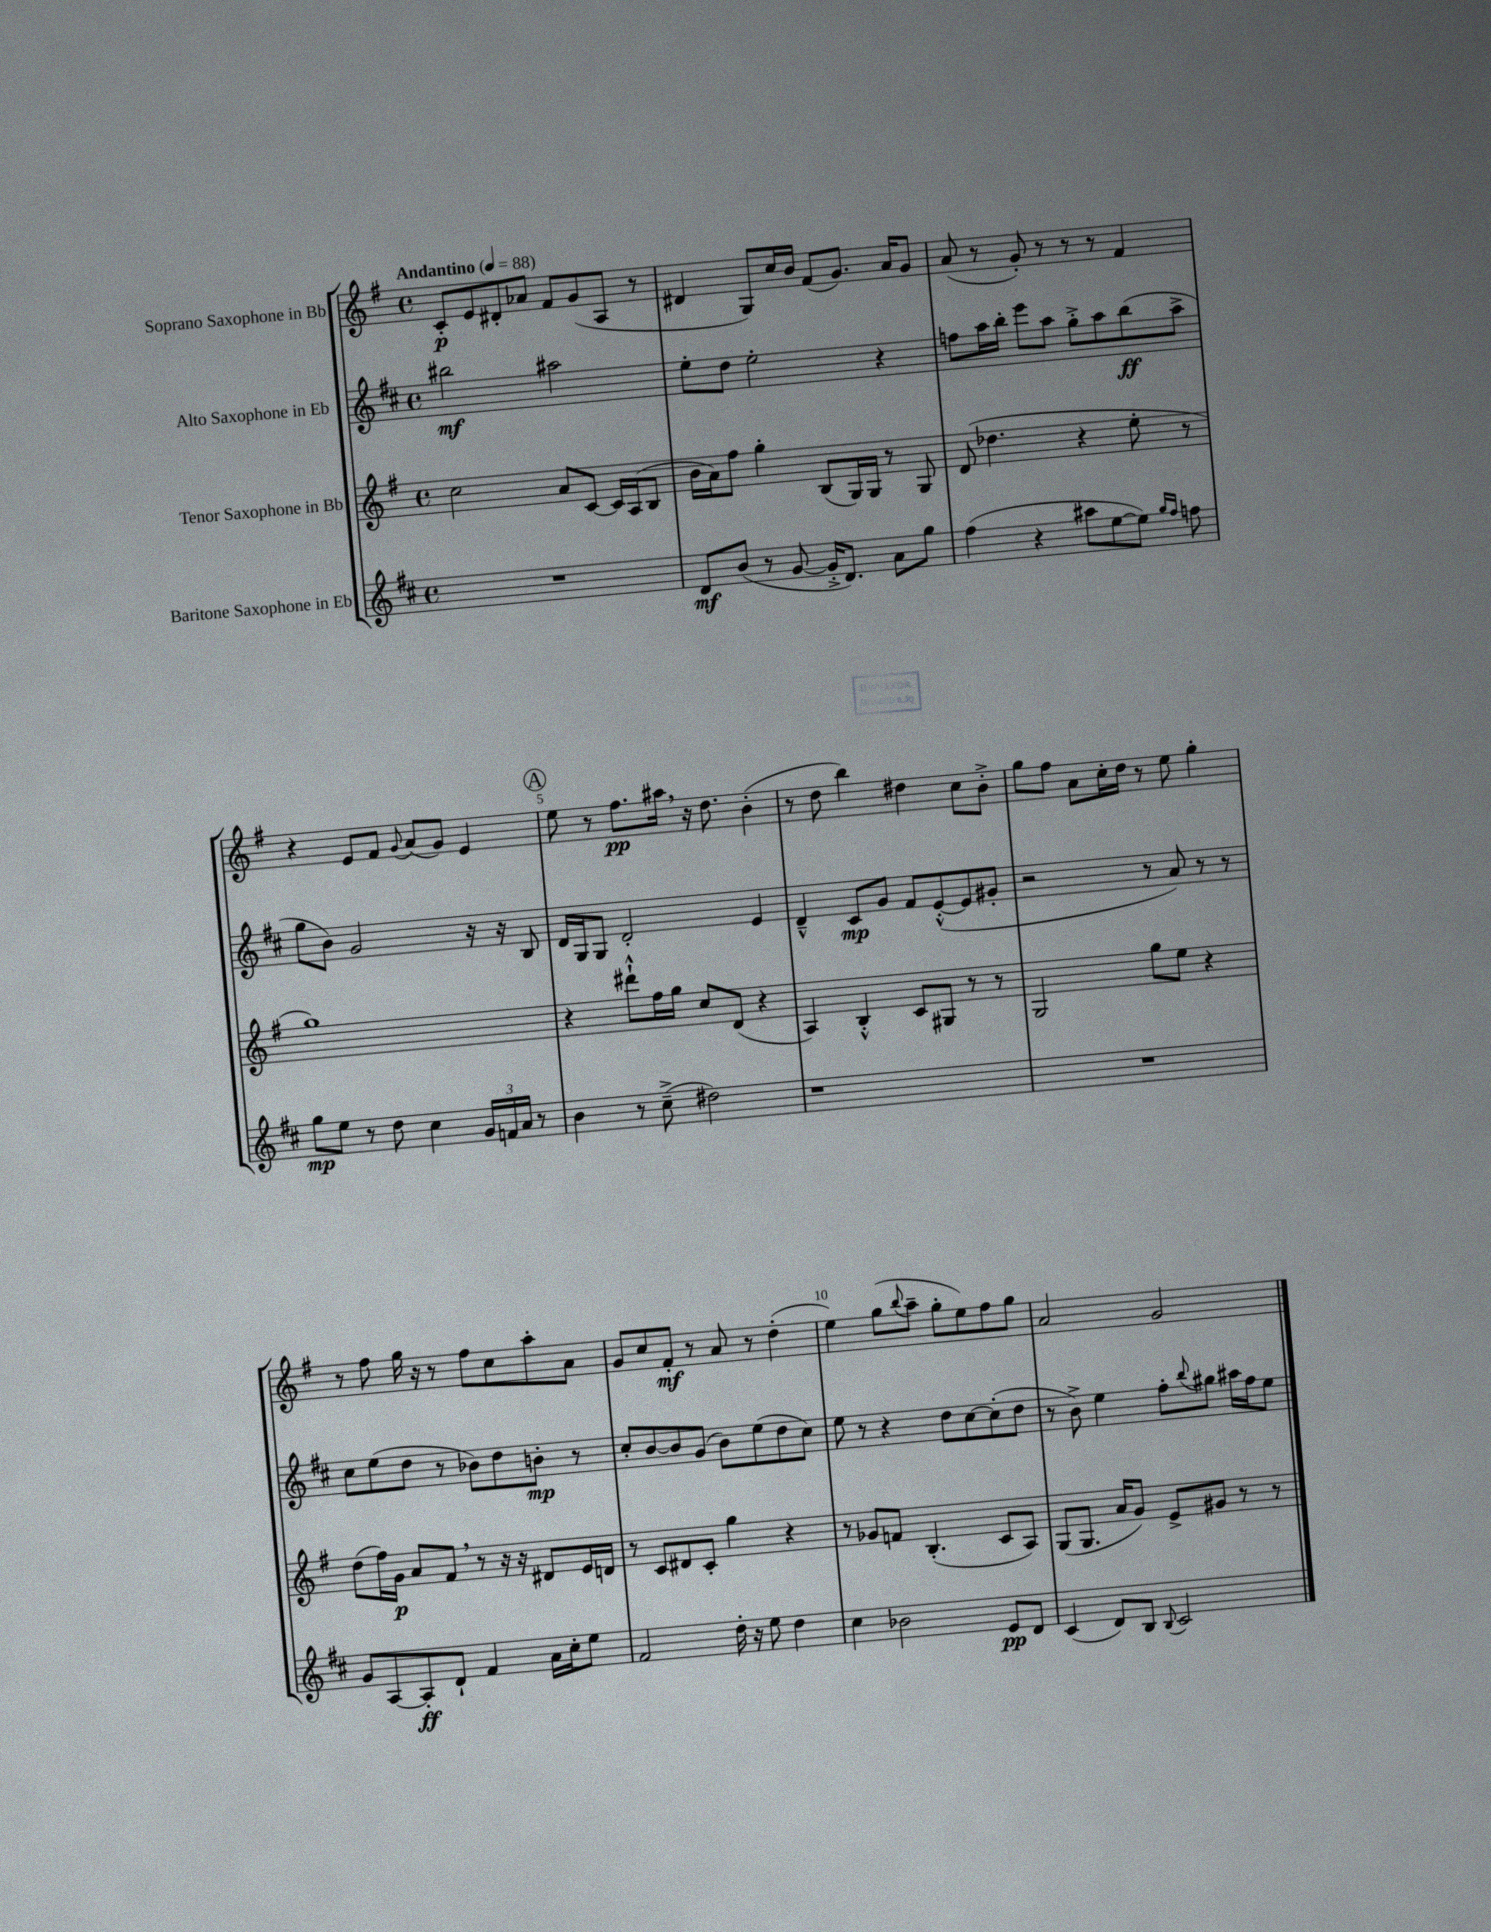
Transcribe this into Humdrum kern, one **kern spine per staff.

**kern	**kern	**kern	**kern
*staff4	*staff3	*staff2	*staff1
*clefG2	*clefG2	*clefG2	*clefG2
*k[f#c#]	*k[f#]	*k[f#c#]	*k[f#]
*M4/4	*M4/4	*M4/4	*M4/4
*met(c)	*met(c)	*met(c)	*met(c)
*MM88	*MM88	*MM88	*MM88
1r	2cc\	2bb#\	8c'/L
.	.	.	8e/
.	.	.	8d#'/
.	.	.	8a-/J
.	8a/L	2aa#\	8f#/L
.	[8c/J	.	(8g/
.	16c/]LL	.	8A/J
.	(16A/J	.	.
.	8B/J	.	8r
=	=	=	=
8d/L	16b\LL	8ee'\L	4d#/
.	16a\J)	.	.
(8b/J	8ff#\J	8dd\J	.
8r	4gg'\	2ee'\	8G/L)
[8g/	.	.	16cc/L
.	.	.	16b/JJ
16g'^/]LK	(8B/L	.	(8f#/L
8.d/J)	.	.	.
.	16G/L)	.	8.g/J)
.	16G/JJ	.	.
8a\L	8r	4r	.
.	.	.	16a/LK
8gg\J	8G/	.	8g/J
=	=	=	=
(4ff#\	(8d/	8ff\L	(8a/
.	4.dd-\	16aa\L	8r
.	.	16bb'\JJ	.
4r	.	8eee\L	8g'/)
.	.	8aa\J	8r
8aa#\L	4r	8gg'^\L	8r
[8ee\	.	8aa\	8r
8ee\]J)	8ee'\	(8bb\	4f#/
16qqgg/LL	.	.	.
16qqff#/JJ	.	.	.
8ff\	8r	8aa^\J	.
=	=	=	=
8gg\L	1gg)	8gg\L	4r
8ee\J	.	8b\J)	.
8r	.	2g/	8e/L
8dd\	.	.	8f#/J
.	.	.	8qqg/
4cc#\	.	.	(8a/L
.	.	.	8g/J)
24g/LL	.	16r	4e/
24f/	.	.	.
.	.	16r	.
24a/JJ	.	.	.
8r	.	8B/	.
=	=	=	=
4b\	4r	16d/LL	8ee\
.	.	16G/J	.
.	.	8G/J	8r
8r	8ddd#`^^\L	2d'/	8.ff#\L
(8cc#~^\	16ff#\L	.	.
.	16gg\JJ	.	16aa#\Jk
2dd#\)	8cc/L	.	16r
.	.	.	8.dd\
.	(8d/J	.	.
.	4r	4e/	(4b'\
=	=	=	=
1r	4A/)	4d~^^/	8r
.	.	.	8dd\
.	4B'^^/	8c#/L	4bb\)
.	.	8g/J	.
.	8c/L	8f#/L	4dd#\
.	8G#/J	([8e'^^/	.
.	8r	8e/]	8cc\L
.	8r	8g#'/J	8b'^\J
=	=	=	=
1r	2G/	2r	8gg\L
.	.	.	8ff#\J
.	.	.	8a\L
.	.	.	16cc'\L
.	.	.	16dd\JJ
.	8gg\L	8r	8r
.	8ee\J	8a/)	8ee\
.	4r	8r	4gg'\
.	.	8r	.
=	=	=	=
8g/L	(8dd\L	8cc#\L	8r
[8A/	16ff#\L)	(8ee\	8ff#\
.	16g\JJ	.	.
8A'/]	8a/L	8dd\J	16gg\
.	.	.	16r
8d`/J	8f#/J	8r	8r
4f#/	8r	8b-\L)	8ff#\L
.	16r	8dd\	8cc\
.	16r	.	.
16a\LL	8d#/L	8b'\J	8aa'\
16cc#'\J	.	.	.
8ee\J	16e/L	8r	8a\J
.	16d/JJ	.	.
=	=	=	=
2f#/	8r	8cc#'/L	8g/L
.	8c/L	[8b/	8cc/
.	8d#/	8b/]	8f#'/J
.	8c'/J	(8g/J	8r
16dd'\	4gg\	8b\L)	8a/
16r	.	.	.
8ee\	.	(8ee\	8r
4dd\	4r	8dd\	(4dd'\
.	.	8cc#\J)	.
=	=	=	=
4cc#\	8r	8ee\	4ee\)
.	8g-/L	8r	.
2b-\	8f/J	4r	(8gg\L
.	.	.	8qqbb/
.	(4.B'/	.	8aa~\J
.	.	8dd\L	8gg'\L
.	.	[8cc#\	8ee\)
8e/L	8c/L	(8cc#'\]	8ff#\
8d/J	8A/J)	8dd\J	8gg\J
=	=	=	=
(4c#/	(8G/L	8r	2a/
.	8.G/J	8b^\)	.
8d/L)	.	4ee\	.
.	16a/LK	.	.
8B/J	8g/J)	.	.
8qqB/	.	.	.
2c#/	8e^/L	8ff#'\L	2g/
.	.	8qqbb/	.
.	8g#/J	8gg#\J	.
.	8r	16aa#\LL	.
.	.	16ff#\J	.
.	8r	8ee\J	.
==	==	==	==
*-	*-	*-	*-
